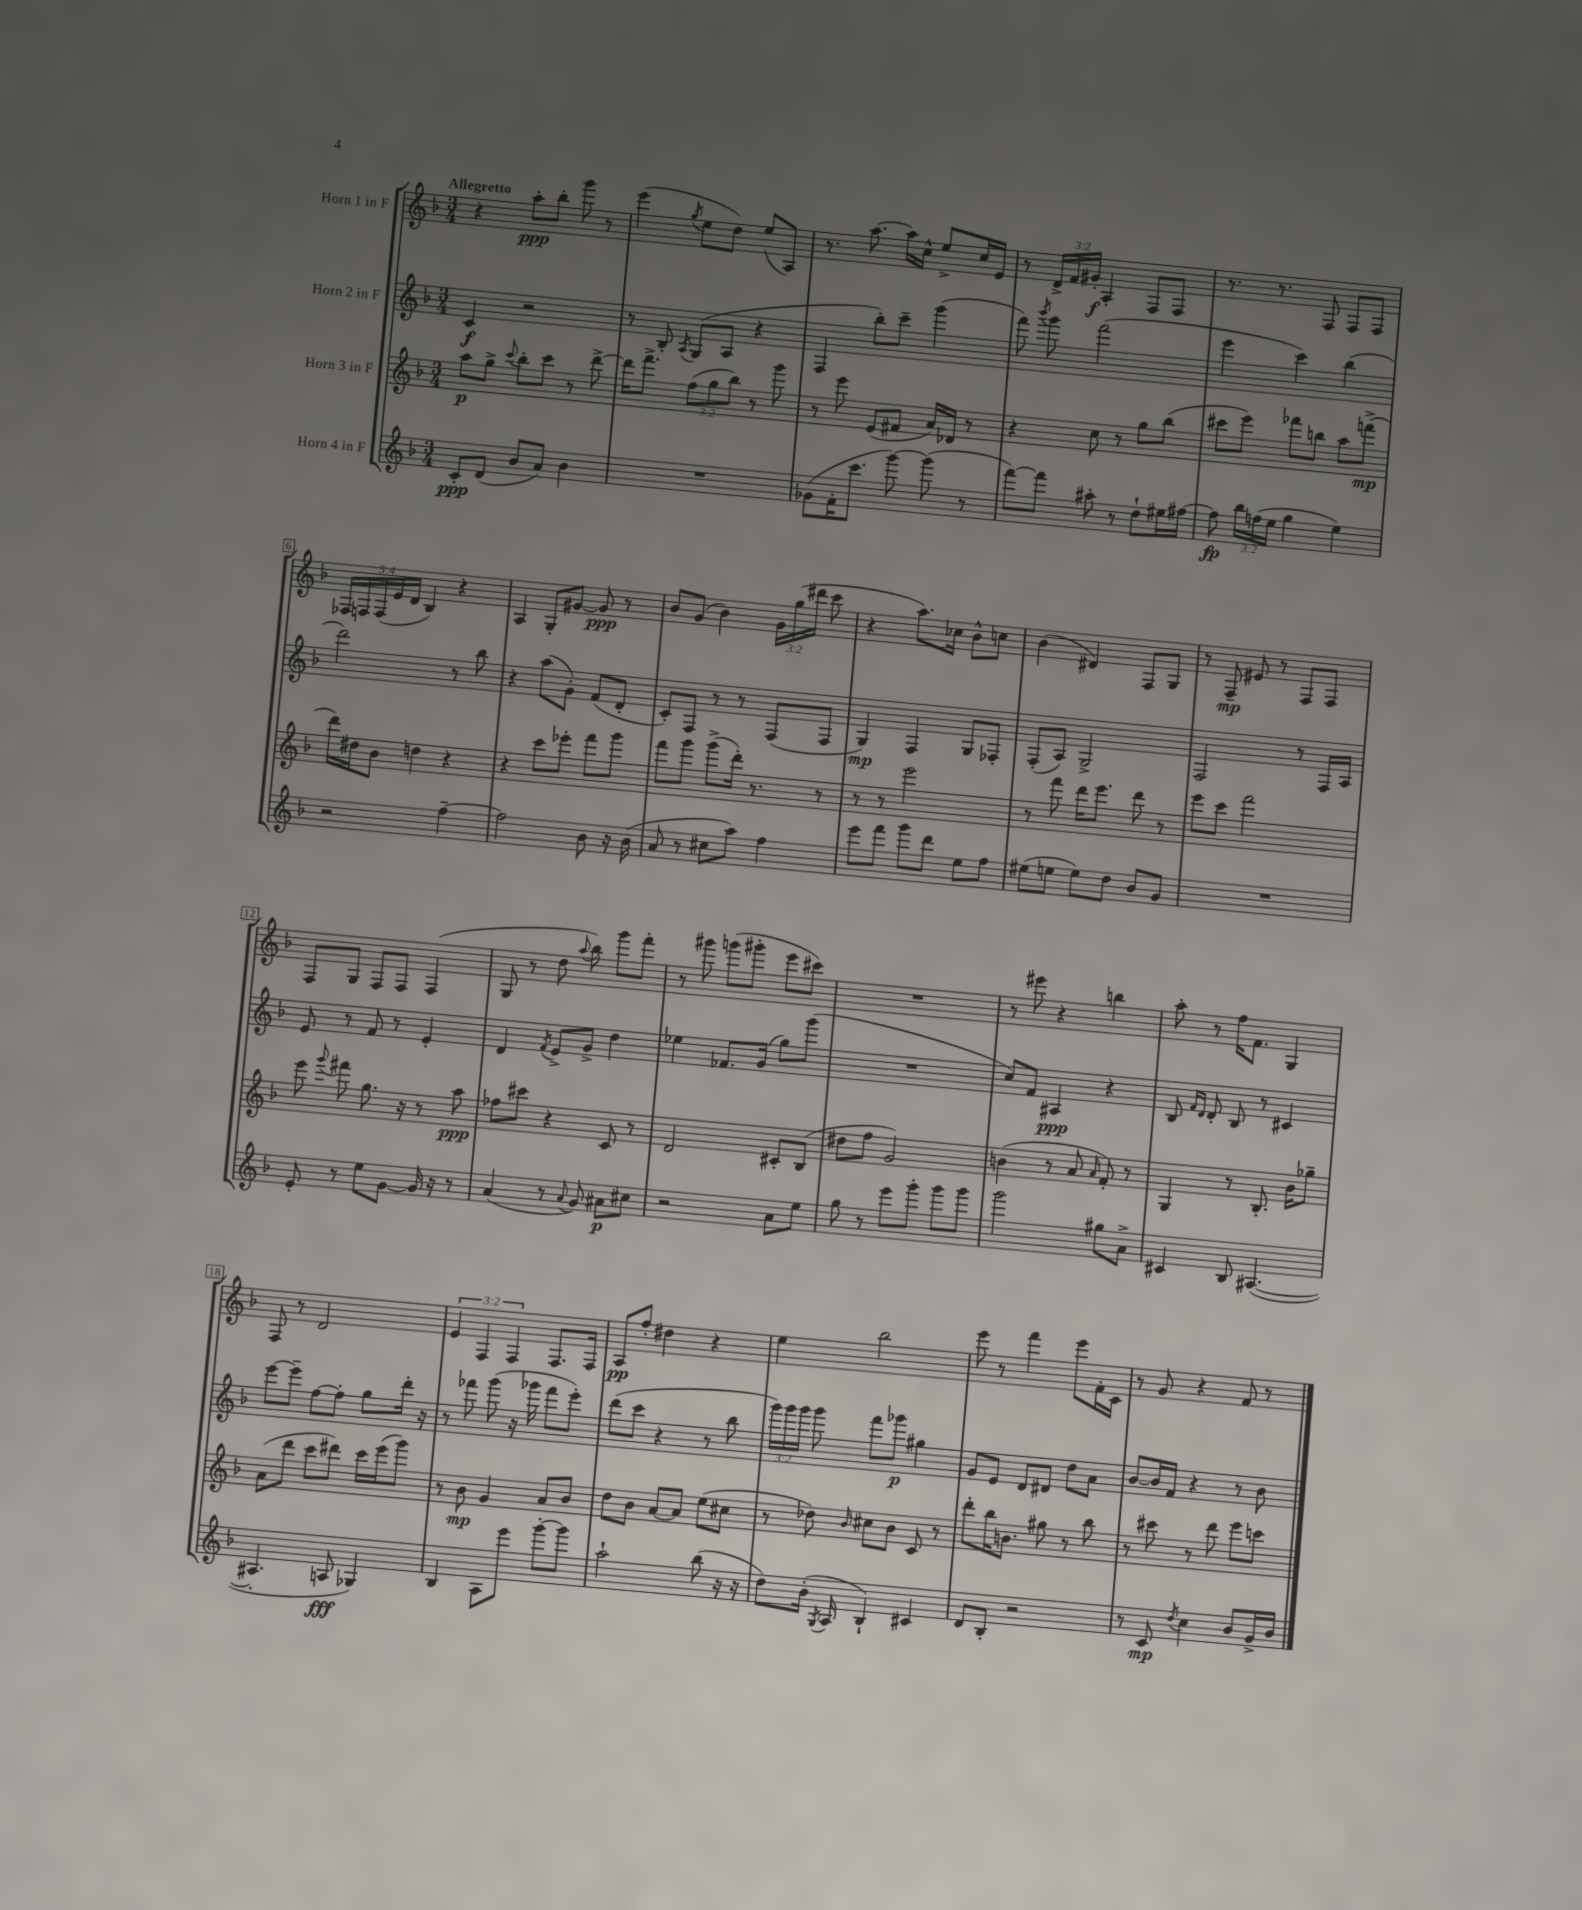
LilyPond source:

<<
\new StaffGroup <<
\new Staff = "s0" \with { instrumentName = "Horn 1 in F" } {
    \clef treble \key f \major \numericTimeSignature \time 3/4 \override Staff.TupletNumber.text = #tuplet-number::calc-fraction-text \tempo "Allegretto"
    \autoBeamOff r4 a''8[-.\ppp bes''8]-. g'''8 r8 |
    e'''4( \acciaccatura { g''8 } e''8[ d''8]) e''8[( a8]) |
    r8. a''8.~ a''16[ c''16]-^ e''8[-> c''16 e'16] |
    r8 \tuplet 3/2 { d'16[-> f'16 gis'16]-.\f } a4-. f8[ f8] |
    r8. r8. f8 f8[ f8] |
    \tuplet 5/4 { fes16[ f16 f16( e'16 d'16] } bes4) r4 |
    a4 g8[-. gis'8]~ gis'8\ppp r8 |
    bes'8[ g'8]( bes'4) \tuplet 3/2 { g'16[ g''16( dis'''16] } c'''8 |
    r4 a''8.[) ces''16] bes'8[-^ c''8] |
    bes'4( dis'4) f8[ g8] |
    r8 f8--\mp eis'8 r8 f8[ f8] |
    f8[ g8] f8[ f8] f4( |
    g8 r8 d''8 \appoggiatura { a''8 } bes''8) g'''8[ f'''8]-. |
    r8 gis'''8 g'''8[( gis'''8]-. e'''8[ cis'''8]) |
    R2. |
    r8 eis'''8 r4 b''4 |
    a''8-. r8 f''16[ f'8.] g4 |
    f8 r8 d'2 |
    \tuplet 3/2 { e'4 f4 f4 } f8.[ f16] |
    a8[\pp f''8]-. dis''4 r4 |
    e''4 bes''2 |
    e'''8 r8 f'''4 e'''8[ f'16-. c'16] |
    r8 g'8 r4 f'8 r8 \bar "|." |
}
\new Staff = "s1" \with { instrumentName = "Horn 2 in F" } {
    \clef treble \key f \major \numericTimeSignature \time 3/4 \override Staff.TupletNumber.text = #tuplet-number::calc-fraction-text
    \autoBeamOff c'4\f r2 |
    r8 bes8-. \acciaccatura { a8 } g8[( a8] r4 |
    f4 bes''8[-.) c'''8]-- g'''4( |
    f'''8) \acciaccatura { bes'''8 } g'''8 f'''2( |
    e'''4 c'''4) bes''4( |
    d'''2) r8 bes''8 |
    r4 a''8[( g'8]-.) f'8[( d'8]-. |
    c'8[-.) f8] r8 r8 f8[( f8] |
    g4\mp) f4 g8[ fes8]-. |
    f8[-.( a8]) g2-> |
    f2 r8 f16[ a16] |
    e'8 r8 f'8 r8 e'4-. |
    d'4 \acciaccatura { f'8 } e'8[-> g'8]-> d''4 |
    ees''4 fes'8.[ g'16]( g''8[) g'''8]( |
    R2. |
    c''8[) f'8] ais4\ppp r4 |
    bes8 \grace { f'16[ d'16] } d'8-. bes8 r8 cis'4 |
    e'''8[~ e'''8]-- f''8[~ f''8]-. g''8[ d'''16]-. r16 |
    r8 fes'''8 g'''8( r16 ges'''16 fes'''8[ e'''8]-.) |
    d'''8[( c'''8] r4 r8 bes''8 |
    \tuplet 3/2 { g'''16[) g'''16 g'''16] } g'''8 f'''8[ ges'''8]\p gis''4 |
    g'8[ e'8] d'8[ dis'8] d''8[ a'8] |
    bes'8[~ bes'16 f'16] r4 r8 bes'8 \bar "|." |
}
\new Staff = "s2" \with { instrumentName = "Horn 3 in F" } {
    \clef treble \key f \major \numericTimeSignature \time 3/4 \override Staff.TupletNumber.text = #tuplet-number::calc-fraction-text
    \autoBeamOff a''8[\p g''8]-> \appoggiatura { c'''8 } bes''8[-. c'''8] r8 d'''8~-> |
    d'''16[ f'''8.]-> \tuplet 3/2 { f''8[( g''8 bes''8]) } r8 g'''8 |
    r8 e'''8 e'8[( fis'8] a'16[) des'16] r8 |
    r4 c''8 r8 g''8[ bes''8]( |
    cis'''8[ e'''8]) fes'''8[ b''8] a''8[ f'''8]->\mp( |
    d'''16[) dis''16 bes'8] d''4 r4 |
    r4 c'''8[ ees'''8]-. f'''8[ g'''8] |
    f'''8[ g'''8] g'''8[->( d'''16]-.) r8. r8 |
    r8 r8 e'''2 |
    r8 f'''8 d'''16[ e'''8.] d'''8 r8 |
    e'''8[ c'''8] f'''2 |
    e'''8 \appoggiatura { g'''8 } fis'''8 g''8. r16 r8 a''8\ppp |
    fes''8[ cis'''8] r4 c'8 r8 |
    d'2 cis'8[-. bes8]( |
    dis''8[ f''8] g'2) |
    b'4( r8 a'8 \grace { a'16 } f'8-.) r8 |
    g4 r8 bes8.-. bes'16[ ges''8]-- |
    a'8[( d'''8] c'''8[ dis'''8]) c'''16[ e'''16( g'''8]) |
    r8 bes'8\mp g'4 a'8[ bes'8] |
    d''8[ bes'8] a'8[~ a'8] e''8[( cis''8] |
    r8 des''8) \grace { bes'16 } cis''8[ bes'8] c'8 r8 |
    d'''8[-. bes''16 b'8.] gis''8 r8 bes''8 |
    r8 cis'''8 r8 d'''8 e'''8[ c'''8] \bar "|." |
}
\new Staff = "s3" \with { instrumentName = "Horn 4 in F" } {
    \clef treble \key f \major \numericTimeSignature \time 3/4 \override Staff.TupletNumber.text = #tuplet-number::calc-fraction-text
    \autoBeamOff c'8[-.\ppp d'8]( bes'8[ a'8]) bes'4 |
    R2. |
    ges'8[( f'16-. c'''8.] g'''8~) g'''8( r8 |
    f'''8[~) f'''8] ais''8-. r8 d''8[-! eis''16 fis''16]~ |
    fis''8\fp \tuplet 3/2 { bes''16[ f''16( e''16] } g''4 e''4) |
    r2 f''4~-- |
    f''2 bes'8 r16 bes'16( |
    a'8 r8 cis''8[ a''8]) f''4 |
    e'''8[ f'''8] g'''8[ d'''8] e''8[ f''8] |
    eis''8[( e''8] e''8[) d''8] bes'8[ g'8] |
    R2. |
    e'8-. r8 e''8[ g'8]~ g'16 r16 r8 |
    a'4( r8 \appoggiatura { a'8 } g'8) ais'8[\p cis''8] |
    r2 a'8[ e''8] |
    g''8 r8 e'''8[ g'''8]-. g'''8[ g'''8] |
    g'''2 gis''8[ a'8]-> |
    cis'4 bes8 ais4.~( |
    ais4.-. a8\fff ges4) |
    bes4 a8[ e'''8] g'''8[~-. g'''8] |
    a''2-! bes''8( r16 r16 |
    d''8[) bes'16]-.( \acciaccatura { g8 } a16 bes4-!) cis'4 |
    d'8[ bes8]-. r2 |
    r8 c'8\mp \acciaccatura { d''8 } c''4 bes'8[ g'16-> bes'16] \bar "|." |
}
>>
>>
\layout { \context { \Score \override BarNumber.stencil = #(make-stencil-boxer 0.1 0.3 ly:text-interface::print) } }
